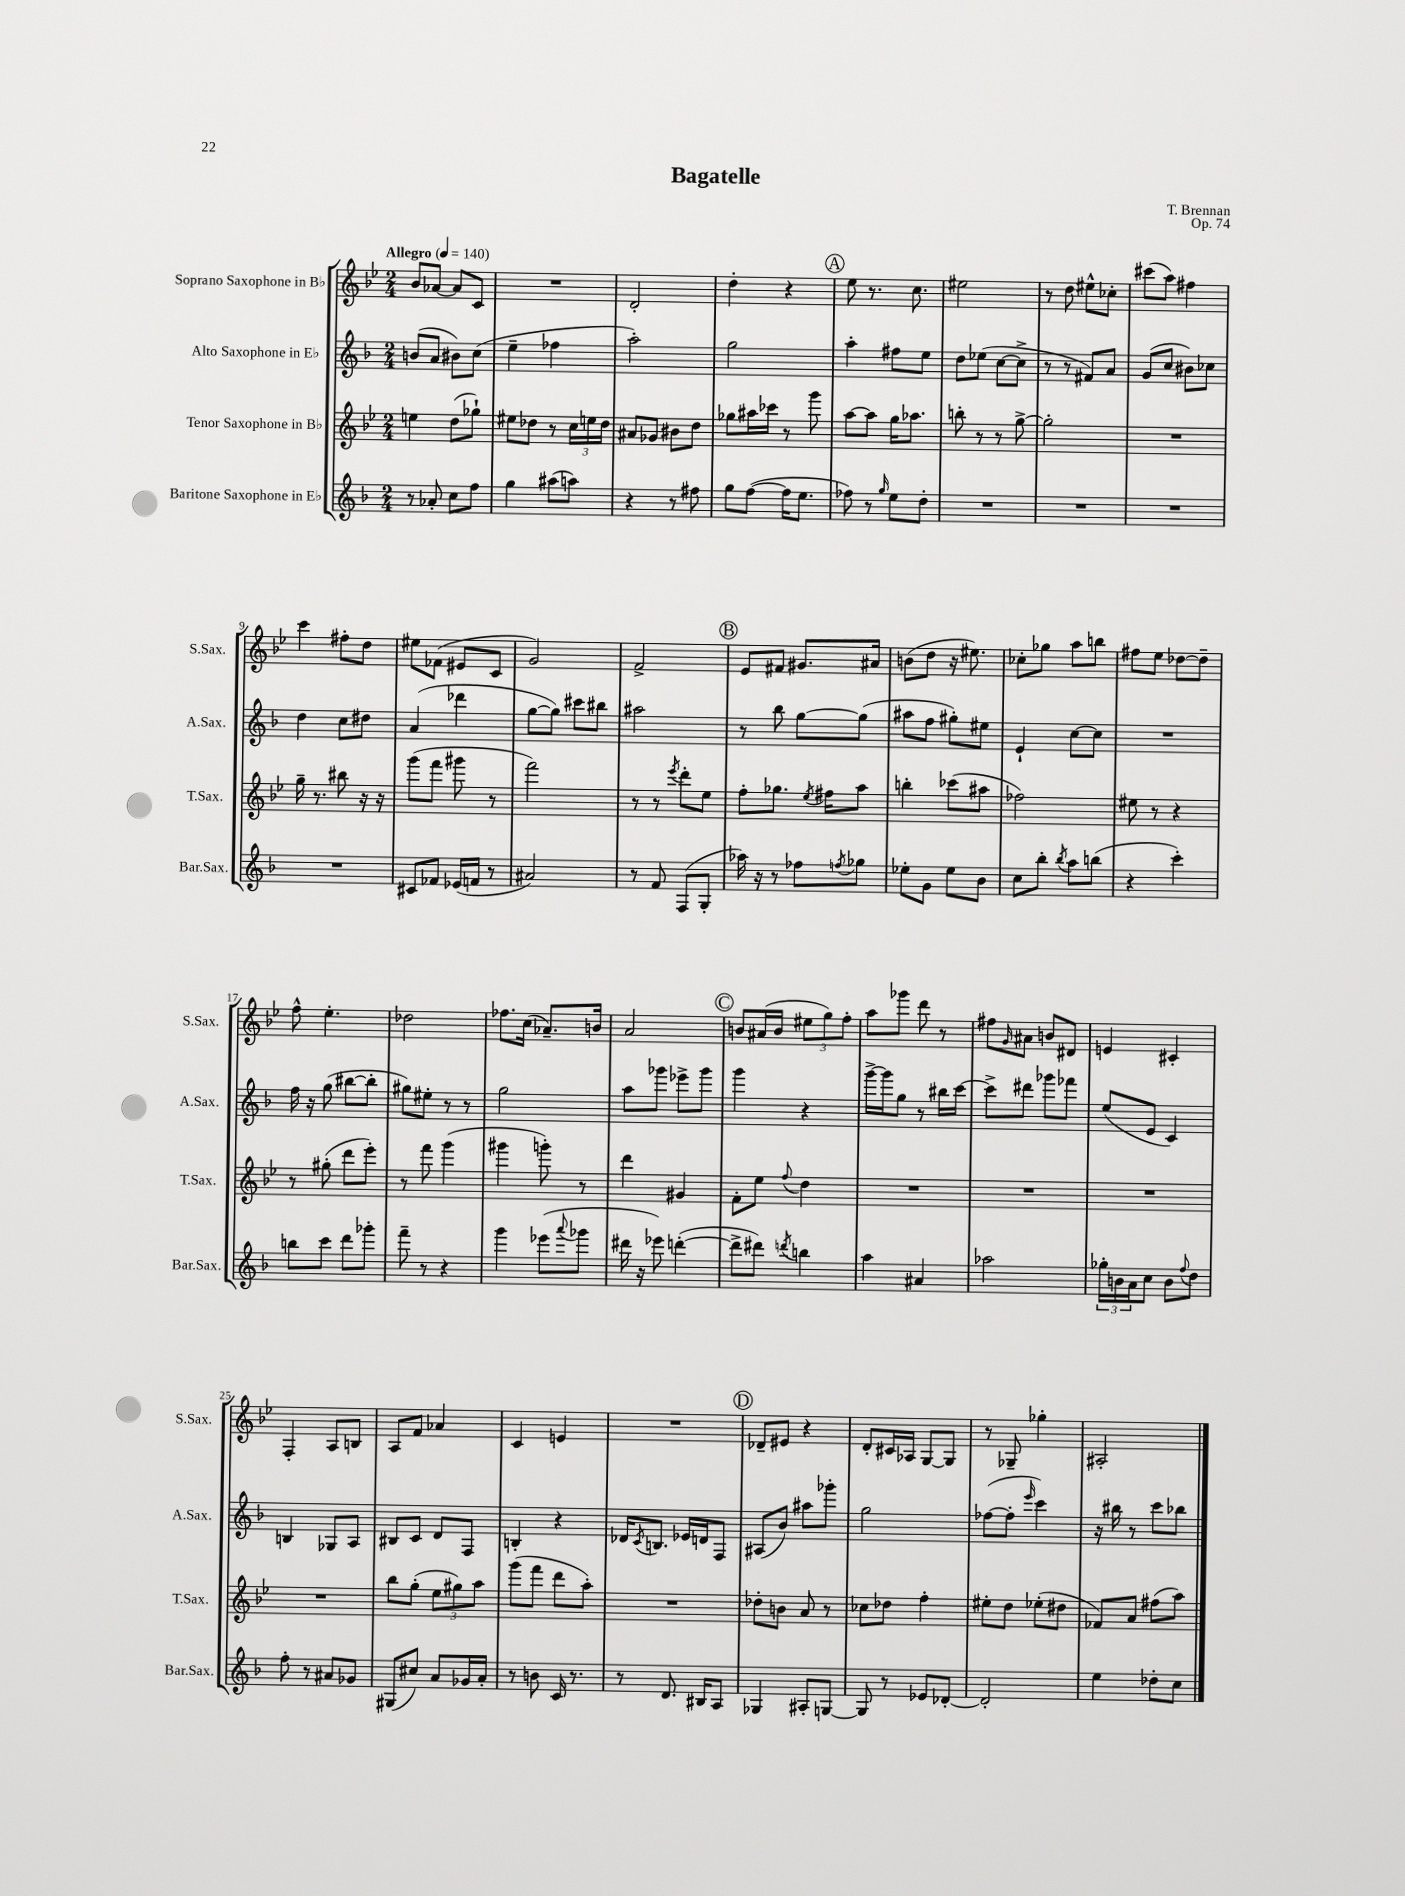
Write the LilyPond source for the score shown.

\header { title = "Bagatelle" composer = "T. Brennan" opus = "Op. 74" }
<<
\new StaffGroup <<
\new Staff = "s0" \with { instrumentName = "Soprano Saxophone in Bb" shortInstrumentName = "S.Sax." } {
    \clef treble \key bes \major \numericTimeSignature \time 2/4 \tempo "Allegro" 4 = 140
    bes'8 aes'8~ aes'8 c'8 |
    R2 |
    d'2-. |
    d''4-. r4 |
    \mark \markup { \circle "A" } ees''8 r8. c''8. |
    eis''2 |
    r8 d''8 eis''8-^ ces''8-. |
    cis'''8( a''8) fis''4 |
    c'''4 fis''8-. d''8 |
    eis''8 fes'8( eis'8 c'8 |
    g'2) |
    f'2-> |
    \mark \markup { \circle "B" } ees'8 fis'8 gis'8. ais'16 |
    b'8( d''8 r16 eis''8.) |
    ces''8-. ges''8 a''8 b''8 |
    fis''8 ees''8 des''8~ des''8-- |
    f''8-^ ees''4.-. |
    des''2 |
    fes''8. c''16( aes'8.--) b'16 |
    a'2 |
    \mark \markup { \circle "C" } b'8 ais'16( b'16 \tuplet 3/2 { eis''8 g''8) f''8-. } |
    a''8 ges'''8 d'''8 r8 |
    fis''8 \grace { g'16 } ais'8 b'8 dis'8 |
    e'4 cis'4-. |
    f4-. a8 b8 |
    a8 f'8 aes'4 |
    c'4 e'4 |
    R2 |
    \mark \markup { \circle "D" } des'8-- eis'8 r4 |
    d'8-. cis'16 aes16 g8~ g8 |
    r8 ges8-- ges''4-. |
    ais2-. \bar "|." |
}
\new Staff = "s1" \with { instrumentName = "Alto Saxophone in Eb" shortInstrumentName = "A.Sax." } {
    \clef treble \key f \major \numericTimeSignature \time 2/4
    b'8( a'8 bis'8) c''8( |
    e''4-- fes''4 |
    a''2-.) |
    g''2 |
    \mark \markup { \circle "A" } a''4-. fis''8 e''8 |
    d''8 ees''8( c''8~ c''8-> |
    r8 r8 fis'8) a'8 |
    g'8( c''8 bis'8) ces''8 |
    d''4 c''8 dis''8 |
    a'4( des'''4 |
    g''8~ g''8) cis'''8 bis''8 |
    ais''2 |
    \mark \markup { \circle "B" } r8 bes''8 g''8~ g''8( |
    ais''8 f''8 gis''8-.) eis''8 |
    e'4-! c''8~ c''8 |
    R2 |
    f''16 r16 g''8( bis''8~ bis''8-. |
    gis''8) eis''8-. r8 r8 |
    g''2 |
    a''8 ges'''8 ees'''8-> ges'''8 |
    \mark \markup { \circle "C" } g'''4 r4 |
    g'''16~-> g'''16 g''8 r8 bis''16 c'''16~ |
    c'''8-> dis'''8 ges'''8 fes'''8 |
    e''8( e'8 c'4) |
    b4 ges8 a8 |
    bis8 c'8 d'8 f8 |
    b4-. r4 |
    des'16 \acciaccatura { c'8 } b8. ees'16 d'16 f8 |
    \mark \markup { \circle "D" } ais8( bes'8) ais''8 ges'''8-. |
    g''2 |
    fes''8~( fes''8-. \grace { e'''16 } c'''4) |
    r16 bis''16 r8 c'''8 bes''8 \bar "|." |
}
\new Staff = "s2" \with { instrumentName = "Tenor Saxophone in Bb" shortInstrumentName = "T.Sax." } {
    \clef treble \key bes \major \numericTimeSignature \time 2/4
    e''4 d''8( ges''8-!) |
    eis''8 des''8 r8 \tuplet 3/2 { c''16 e''16 des''16 } |
    ais'8 ges'8 bis'8 d''8 |
    ges''8 ais''16 ces'''16 r8 g'''8 |
    \mark \markup { \circle "A" } a''8~ a''8 g''16 aes''8. |
    b''8-. r8 r8 g''8~-> |
    g''2-. |
    R2 |
    g''16-- r8. bis''8 r16 r16 |
    g'''8( f'''8 gis'''8 r8 |
    f'''2) |
    r8 r8 \acciaccatura { ees'''8 } d'''8-. ees''8 |
    \mark \markup { \circle "B" } f''8-. ges''8. \acciaccatura { ees''8 } fis''16 a''8 |
    b''4-. ces'''8( ais''8 |
    fes''2) |
    eis''8 r8 r4 |
    r8 gis''8-.( d'''8 ees'''8-.) |
    r8 f'''8 g'''4( |
    gis'''4 g'''8-.) r8 |
    d'''4 gis'4 |
    \mark \markup { \circle "C" } f'8-. ees''8 \appoggiatura { f''8 } d''4 |
    R2 |
    R2 |
    R2 |
    R2 |
    bes''8 g''8-.( \tuplet 3/2 { ees''8 gis''8) a''8 } |
    g'''8( f'''8 d'''8 a''8-.) |
    R2 |
    \mark \markup { \circle "D" } des''8-. b'8 a'8 r8 |
    ces''8 des''8 f''4-. |
    eis''8-. d''8 ees''8-.( dis''8 |
    fes'8) a'8 fis''8( a''8) \bar "|." |
}
\new Staff = "s3" \with { instrumentName = "Baritone Saxophone in Eb" shortInstrumentName = "Bar.Sax." } {
    \clef treble \key f \major \numericTimeSignature \time 2/4
    r8 aes'8-. c''8 f''8 |
    g''4 ais''8( a''8) |
    r4 r8 fis''8 |
    g''8 f''8~( f''16 e''8. |
    \mark \markup { \circle "A" } fes''8) r8 \grace { g''16 } e''8 d''8-. |
    R2 |
    R2 |
    R2 |
    R2 |
    cis'8 fes'8 ees'16( f'16 r8 |
    ais'2) |
    r8 f'8 f8( g8-. |
    \mark \markup { \circle "B" } aes''16) r16 r8 fes''8 \acciaccatura { f''8 } ges''8 |
    ees''8-. g'8 ees''8 bes'8 |
    c''8 bes''8-. \acciaccatura { bes''8 } a''8 b''8( |
    r4 c'''4-.) |
    b''8 c'''8 d'''8 ges'''8-. |
    f'''8-- r8 r4 |
    g'''4 ees'''8( \appoggiatura { a'''8 } ges'''8 |
    dis'''16 r16 ees'''8) d'''4~-.( |
    \mark \markup { \circle "C" } d'''8-> dis'''8) \acciaccatura { d'''8 } b''4 |
    a''4 ais'4 |
    aes''2 |
    \tuplet 3/2 { ges''16-. b'16 a'16 } c''8 b'8 \appoggiatura { f''8 } d''8 |
    f''8-. r8 ais'8 ges'8 |
    gis8( cis''8) a'8 ges'16 a'16-. |
    r8 b'8 c'16 r8. |
    r8 d'8. bis16 a8 |
    \mark \markup { \circle "D" } ges4 ais8-. g8~ |
    g8 r8 ees'8 des'8~-. |
    des'2-. |
    e''4 des''8-. c''8 \bar "|." |
}
>>
>>
